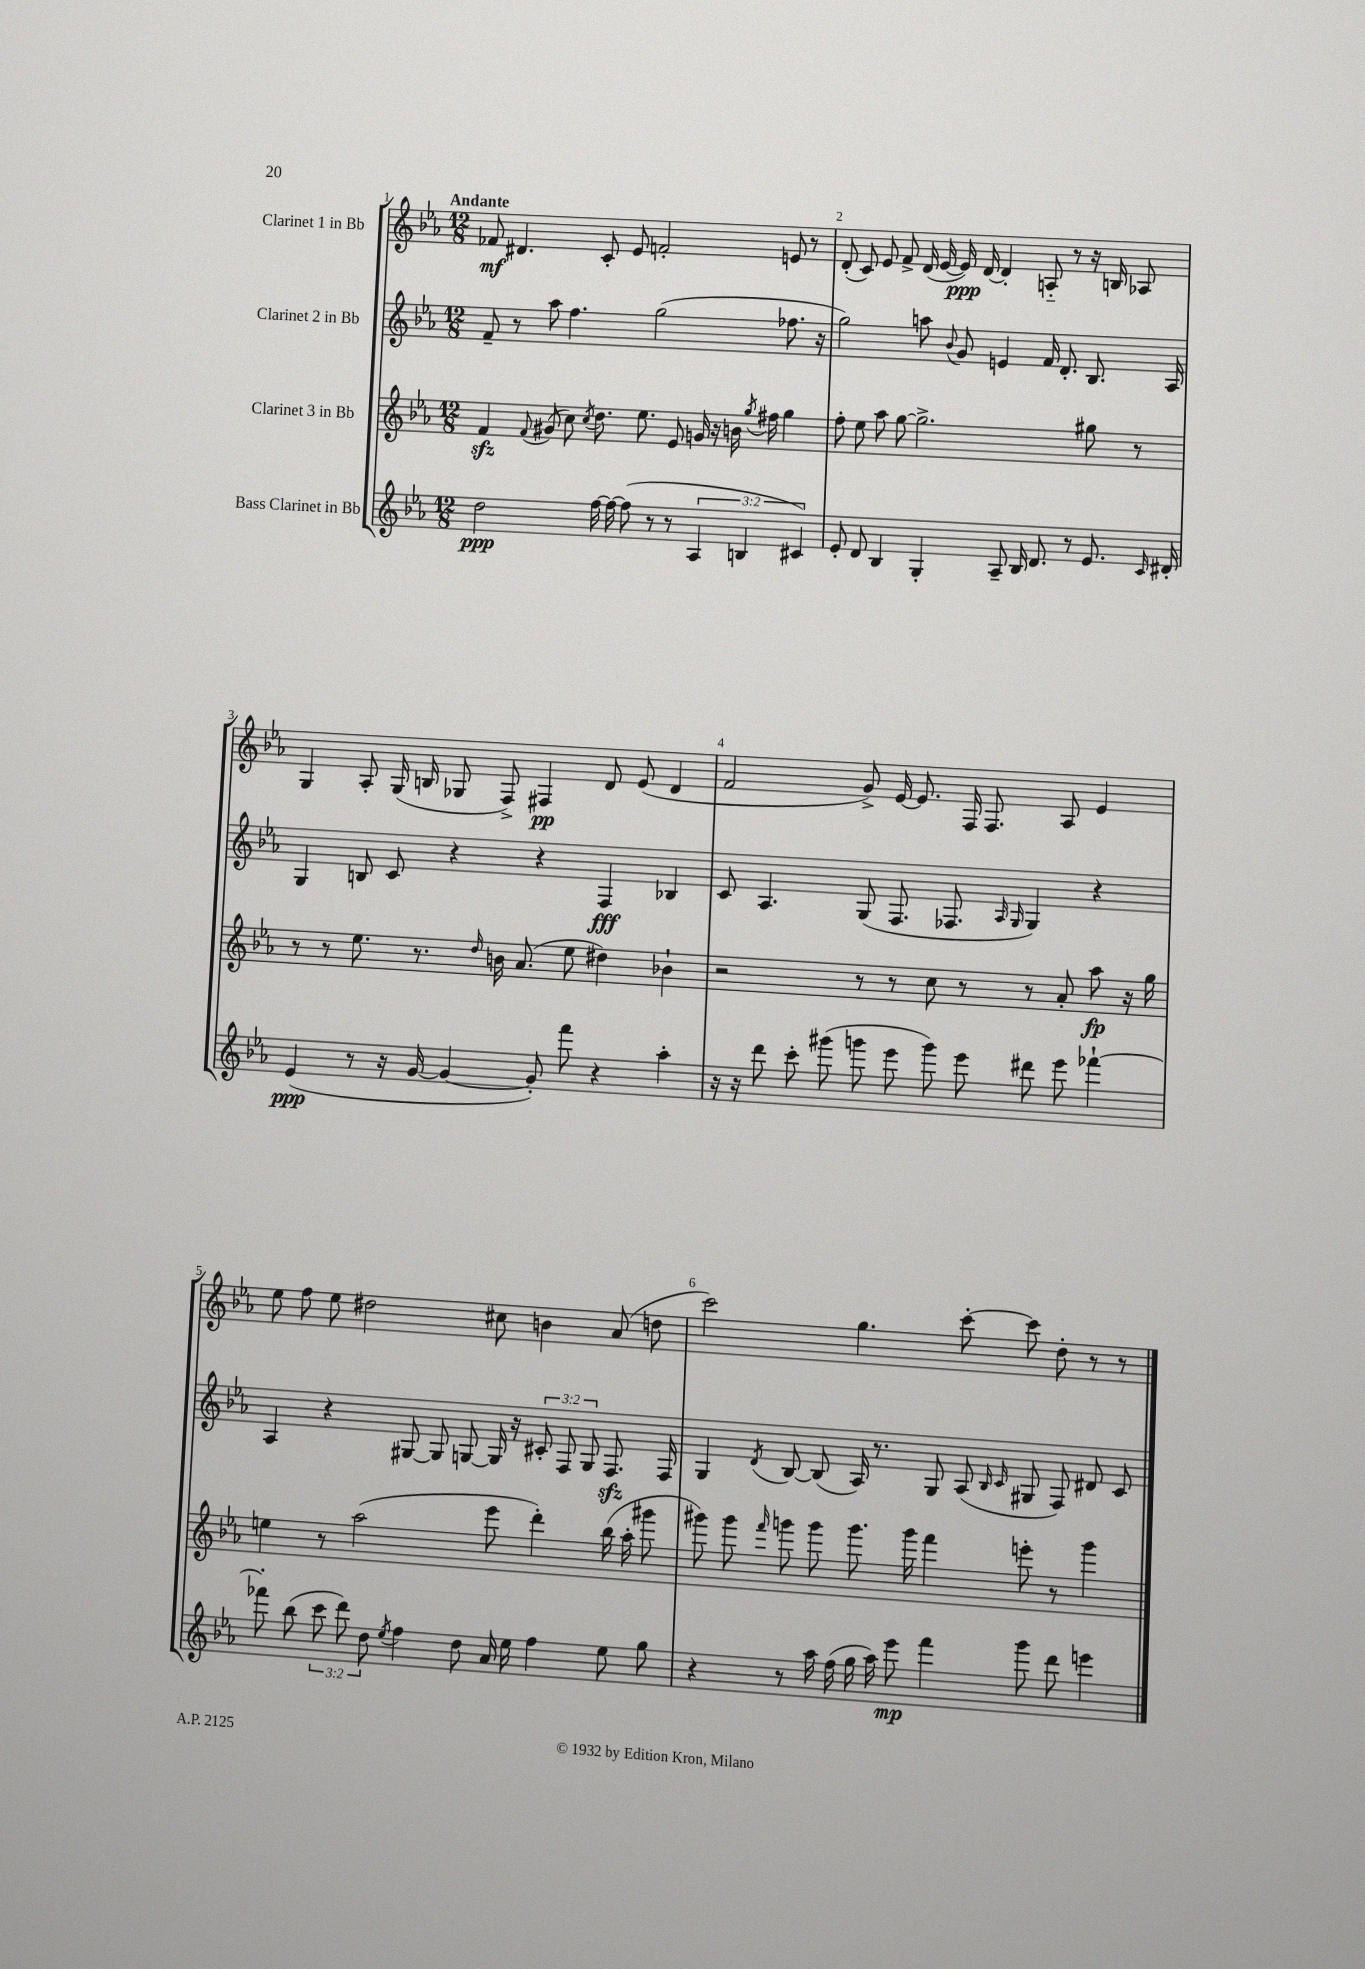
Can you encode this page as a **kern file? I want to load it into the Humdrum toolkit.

**kern	**dynam	**kern	**dynam	**kern	**dynam	**kern	**dynam
*part4	*part4	*part3	*part3	*part2	*part2	*part1	*part1
*staff4	*staff4	*staff3	*staff3	*staff2	*staff2	*staff1	*staff1
*I"Bass Clarinet in Bb	*	*I"Clarinet 3 in Bb	*	*I"Clarinet 2 in Bb	*	*I"Clarinet 1 in Bb	*
*clefG2	*	*clefG2	*	*clefG2	*	*clefG2	*
*k[b-e-a-]	*	*k[b-e-a-]	*	*k[b-e-a-]	*	*k[b-e-a-]	*
*M12/8	*	*M12/8	*	*M12/8	*	*M12/8	*
=1	=1	=1	=1	=1	=1	=1	=1
!	!	!	!	!	!	!LO:TX:a:B:t=Andante	!
2dd\	ppp	4fzz/	.	8f~/	.	8f-X/	mf
.	.	.	.	8r	.	4.d#X/	.
.	.	8qqf/	.	.	.	.	.
.	.	(8g#X/	.	8aa-\	.	.	.
.	.	8cc\)	.	4.ff\	.	.	.
.	.	8qcc/	.	.	.	.	.
[16ff\	.	8.dd\	.	.	.	8c'/	.
16ff\_	.	.	.	.	.	.	.
(8ff\]	.	.	.	.	.	8e-/	.
.	.	8.ee-\	.	.	.	.	.
8r	.	.	.	(2gg\	.	2fn'/	.
8r	.	8e-/	.	.	.	.	.
6A-/	.	16gn/	.	.	.	.	.
.	.	16r	.	.	.	.	.
.	.	16bn\	.	.	.	.	.
6Bn/	.	.	.	.	.	.	.
.	.	8qgg/	.	.	.	.	.
.	.	16ff#X\	.	.	.	.	.
.	.	4gg\	.	8.ff-X\	.	8en/	.
6c#X/)	.	.	.	.	.	.	.
.	.	.	.	.	.	8r	.
.	.	.	.	16r	.	.	.
=2	=2	=2	=2	=2	=2	=2	=2
8e-'/	.	8ff'\	.	2gg\)	.	(8d'/	.
8d/	.	8ee-\	.	.	.	8c/)	.
4B-/	.	8aa-\	.	.	.	8e-/	.
.	.	[8gg\	.	.	.	8f^/	.
4G'/	.	2.gg^\]	.	8aan\	.	(16d/	.
.	.	.	.	.	.	[16e-/	.
.	.	.	.	8qqb-/	.	.	.
.	.	.	.	8g/	.	16e-/])	ppp
.	.	.	.	.	.	[16d/	.
8A-~/	.	.	.	4en/	.	4d'/]	.
16B-/	.	.	.	.	.	.	.
8.d/	.	.	.	.	.	.	.
.	.	.	.	16f/	.	8An/	.
.	.	.	.	8.d'/	.	.	.
8r	.	.	.	.	.	8r	.
8.e-/	.	8gg#X\	.	8.B-/	.	16r	.
.	.	.	.	.	.	16Bn/	.
.	.	8r	.	.	.	8A-X/	.
16qqc/	.	.	.	.	.	.	.
16d#X'/	.	.	.	16A-/	.	.	.
!!LO:LB:g=z
=3	=3	=3	=3	=3	=3	=3	=3
(4e-/	ppp	8r	.	4G/	.	4G/	.
.	.	8r	.	.	.	.	.
8r	.	8.ee-\	.	8Bn/	.	8A-'/	.
16r	.	.	.	8c/	.	(16G/	.
[16g/	.	8.r	.	.	.	16Bn/	.
4g/_	.	.	.	4r	.	8G-X/	.
.	.	16qqdd/	.	.	.	.	.
.	.	16bn\	.	.	.	8F^/)	.
.	.	(8.a-/	.	.	.	.	.
8g'/])	.	.	.	4r	.	4F#X/	pp
8fff\	.	8ee-\	.	.	.	.	.
4r	.	4dd#X\)	.	4F/	fff	8d/	.
.	.	.	.	.	.	(8e-/	.
4aa-'\	.	4b-X`\	.	4B-X/	.	4d/	.
=4	=4	=4	=4	=4	=4	=4	=4
16r	.	2r	.	8c/	.	2f/	.
16r	.	.	.	.	.	.	.
8ddd\	.	.	.	4.A-/	.	.	.
8ccc'\	.	.	.	.	.	.	.
(8ggg#X\	.	.	.	.	.	.	.
8gggn\	.	8r	.	(8G/	.	8g^/)	.
8eee-\	.	8r	.	8.F/	.	[16e-/	.
.	.	.	.	.	.	8.e-/]	.
8ggg\)	.	8cc\	.	.	.	.	.
.	.	.	.	8.F-X/	.	.	.
8eee-\	.	8r	.	.	.	16F/	.
.	.	.	.	.	.	8.F/	.
.	.	.	.	16qqA-/	.	.	.
.	.	.	.	16qqG/	.	.	.
8ddd#X\	.	8r	.	4G/)	.	.	.
8eee-\	.	8a-'/	.	.	.	8A-/	.
[4fff-X`\	.	8aa-\	fp	4r	.	4e-/	.
.	.	16r	.	.	.	.	.
.	.	16gg\	.	.	.	.	.
!!LO:LB:g=z
=5	=5	=5	=5	=5	=5	=5	=5
8fff-X'\]	.	4een\	.	4A-/	.	8ee-\	.
(8bb-\	.	.	.	.	.	8ff\	.
12ccc\	.	8r	.	4r	.	8ee-\	.
12ddd\)	.	.	.	.	.	.	.
.	.	(2aa-\	.	.	.	2dd#X\	.
12dd\	.	.	.	.	.	.	.
8qee-/	.	.	.	.	.	.	.
4ff\	.	.	.	[8G#X/	.	.	.
.	.	.	.	8G#/]	.	.	.
8dd\	.	.	.	[8Gn/	.	.	.
16a-/	.	8eee-\	.	16G/]	.	8cc#X\	.
16ee-\	.	.	.	16r	.	.	.
4ff\	.	4ddd'\)	.	12c#X'/	.	4bn\	.
.	.	.	.	12F/	.	.	.
.	.	.	.	12G/	.	.	.
8ee-\	.	(16bb-\	.	8.Fzz/	.	(8a-/	.
.	.	16aa-'\	.	.	.	.	.
8gg\	.	8ggg#X\	.	.	.	8ddn\	.
.	.	.	.	16F/	.	.	.
=6	=6	=6	=6	=6	=6	=6	=6
4r	.	8ggg#X\)	.	4G/	.	2ccc\)	.
.	.	8ggg#\	.	.	.	.	.
.	.	16qqfff/	.	8qd/	.	.	.
8r	.	8gggn\	.	[8B-/	.	.	.
16aa-\	.	8ggg\	.	(8B-/]	.	.	.
(16ff\	.	.	.	.	.	.	.
16gg\	.	8.ggg\	.	16A-/)	.	4.gg\	.
16aa-\)	.	.	.	8.r	.	.	.
8eee-\	mp	.	.	.	.	.	.
.	.	16ggg\	.	.	.	.	.
4fff\	.	4fff\	.	8G/	.	.	.
.	.	.	.	(8A-/	.	[8ccc'\	.
.	.	.	.	16qqB-/	.	.	.
.	.	.	.	16qqc/	.	.	.
8ggg\	.	8eeen'\	.	8G#X/	.	8ccc\]	.
8ddd\	.	8r	.	8F/)	.	8dd'\	.
4eeen\	.	4ggg\	.	8d#X/	.	8r	.
.	.	.	.	8c/	.	8r	.
==	==	==	==	==	==	==	==
*-	*-	*-	*-	*-	*-	*-	*-
